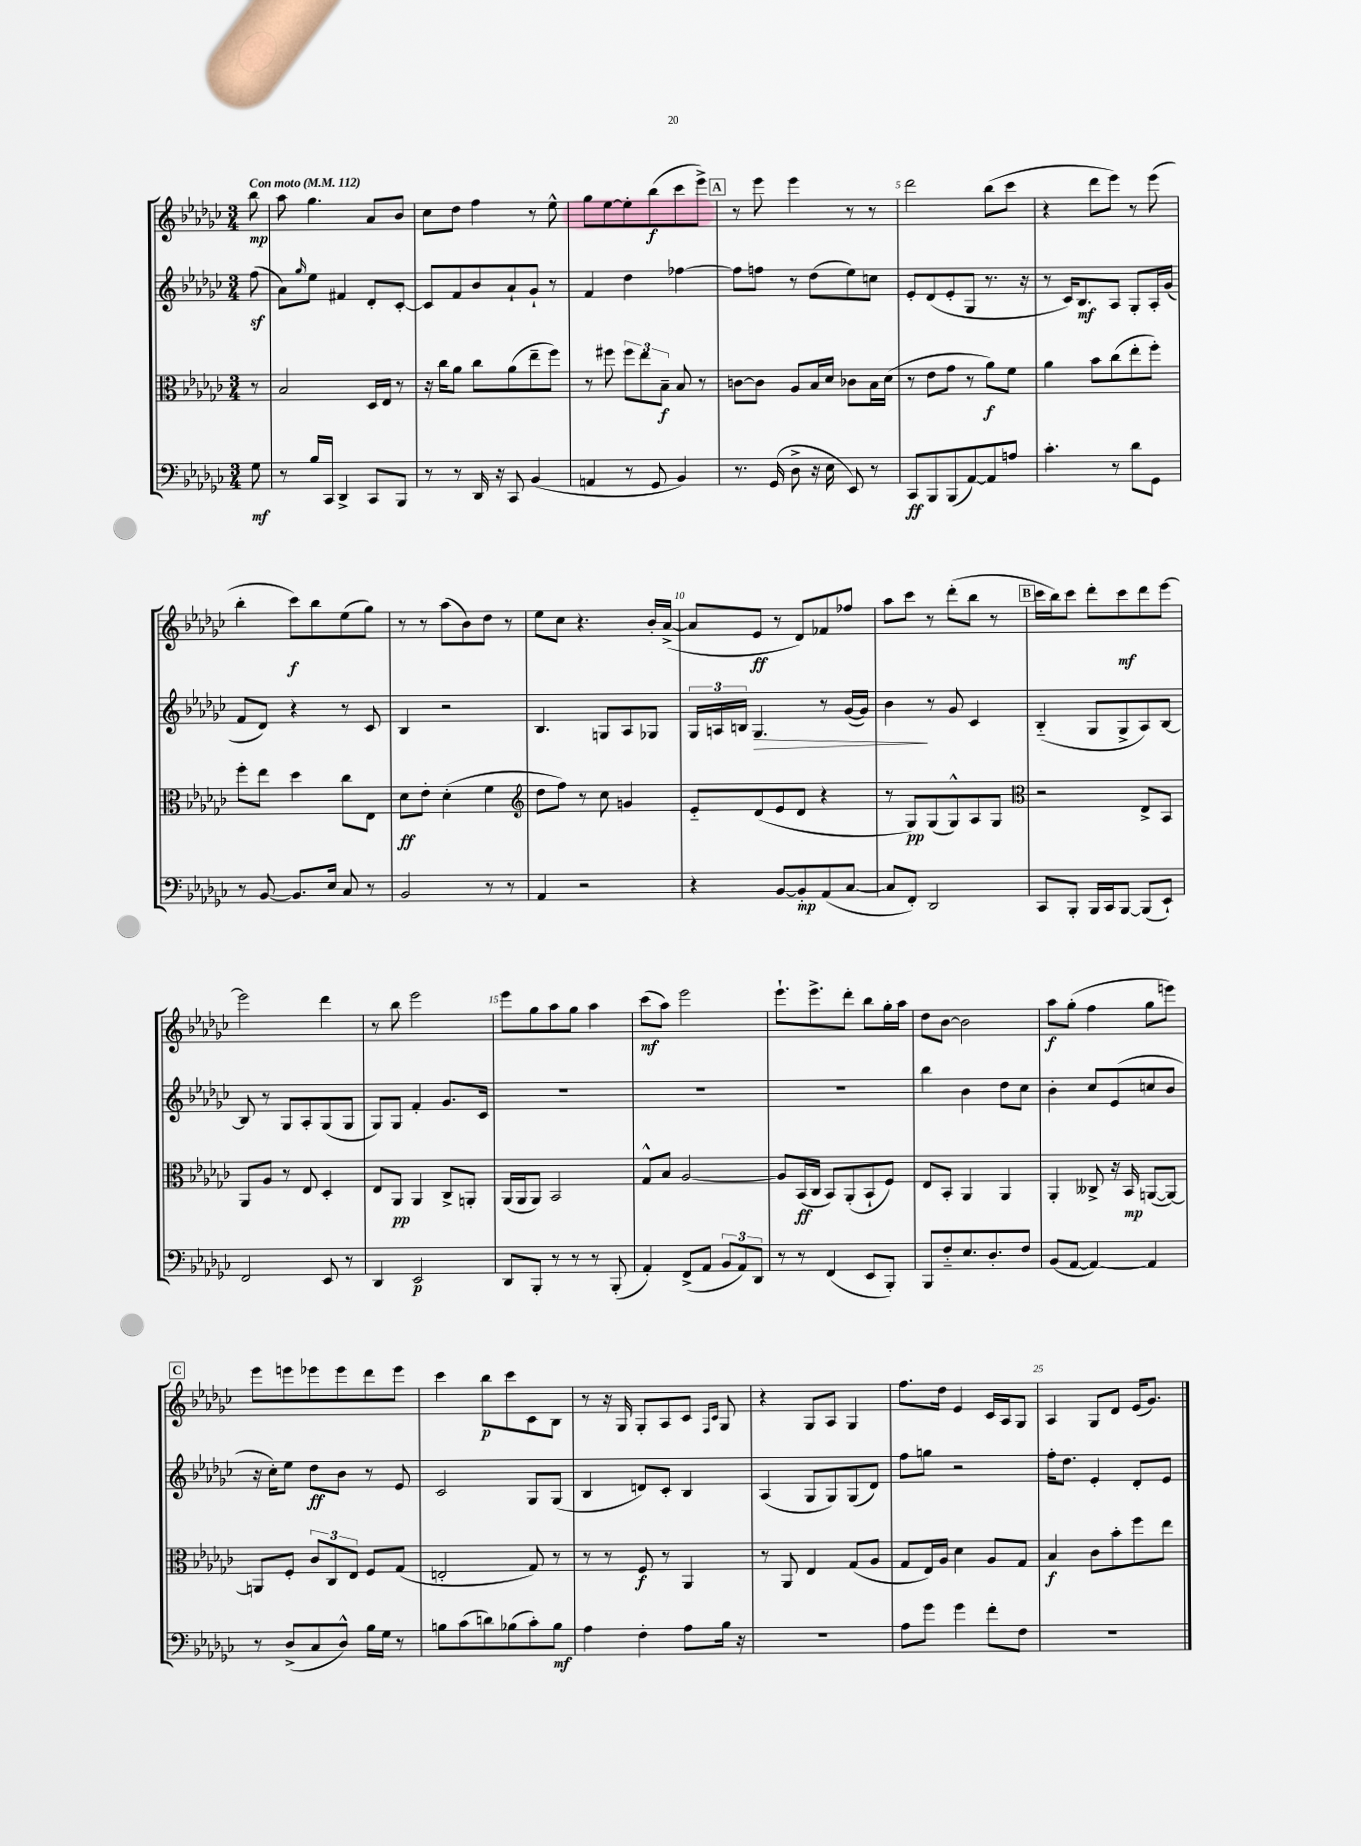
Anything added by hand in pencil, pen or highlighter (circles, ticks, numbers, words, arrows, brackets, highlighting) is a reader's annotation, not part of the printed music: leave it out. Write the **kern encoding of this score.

**kern	**dynam	**kern	**dynam	**kern	**dynam	**kern	**dynam
*part4	*part4	*part3	*part3	*part2	*part2	*part1	*part1
*staff4	*staff4	*staff3	*staff3	*staff2	*staff2	*staff1	*staff1
*clefF4	*	*clefC3	*	*clefG2	*	*clefG2	*
*k[b-e-a-d-g-c-]	*	*k[b-e-a-d-g-c-]	*	*k[b-e-a-d-g-c-]	*	*k[b-e-a-d-g-c-]	*
*M3/4	*	*M3/4	*	*M3/4	*	*M3/4	*
*MM112	*	*MM112	*	*MM112	*	*MM112	*
=	=	=	=	=	=	=	=
!	!	!	!	!	!	!LO:TX:a:B:t=Con moto	!
8G-\	mf	8r	.	(8ffz\	.	8bb-\	mp
=1	=1	=1	=1	=1	=1	=1	=1
8r	.	2B-/	.	8a-\L)	.	8aa-\	.
.	.	.	.	16qqgg-/	.	.	.
16B-/LL	.	.	.	8ee-\J	.	4.gg-\	.
16CC-/JJ	.	.	.	.	.	.	.
4DD-^/	.	.	.	4f#X/	.	.	.
8CC-/L	.	16D-/LL	.	8d-'/L	.	8a-/L	.
.	.	16E-/JJ	.	.	.	.	.
8BBB-/J	.	8r	.	[8c-'/J	.	8b-/J	.
=2	=2	=2	=2	=2	=2	=2	=2
8r	.	16r	.	8c-/L]	.	8cc-\L	.
.	.	16cc-\KL	.	.	.	.	.
8r	.	8a-\J	.	8f/	.	8dd-\J	.
16DD-/	.	8cc-\L	.	8b-/	.	4ff\	.
16r	.	.	.	.	.	.	.
8CC-/	.	(8a-\	.	8a-`/	.	.	.
(4BB-/	.	8ee-~\	.	8g-`/J	.	8r	.
.	.	8ff\J)	.	8r	.	8ee-^^\	.
=3	=3	=3	=3	=3	=3	=3	=3
4AAn/	.	8r	.	4f/	.	8gg-\L	.
.	.	8ff#X\	.	.	.	[8ee-\	.
8r	.	12ff#\L	.	4dd-\	.	8ee-'\]	.
.	.	12ee-\	.	.	.	.	.
8GG-/	.	.	.	.	.	(8bb-\	f
.	.	12B-~\J	f	.	.	.	.
4BB-/)	.	8B-/	.	[4ff-X\	.	8ccc-\	.
.	.	8r	.	.	.	8eee-^\J)	.
!!LO:REH:place=s1:t=A
=4	=4	=4	=4	=4	=4	=4	=4
8.r	.	[8cn\L	.	8ff-\L]	.	8r	.
.	.	8c\J]	.	8ffn\J	.	8eee-\	.
(16GG-/	.	.	.	.	.	.	.
8D-^\	.	8A-/L	.	8r	.	4eee-\	.
16r	.	16B-/L	.	(8dd-\L	.	.	.
16E-\	.	16d-/JJ	.	.	.	.	.
8EE-/)	.	8c-X\L	.	8ee-\)	.	8r	.
8r	.	16B-\L	.	8ccn\J	.	8r	.
.	.	(16d-\JJ	.	.	.	.	.
=5	=5	=5	=5	=5	=5	=5	=5
8CC-/L	ff	8r	.	8e-'/L	.	2ddd-\	.
8BBB-/	.	8e-\L	.	(8d-/	.	.	.
(8BBB-/	.	8g-\J	.	8e-'/	.	.	.
[8AA-/)	.	8r	.	8G-/J	.	.	.
8AA-/]	.	8a-\L)	f	8.r	.	(8bb-\L	.
8An/J	.	8f\J	.	.	.	8ccc-\J	.
.	.	.	.	16r	.	.	.
=6	=6	=6	=6	=6	=6	=6	=6
4.c-'\	.	4a-\	.	8r	.	4r	.
.	.	.	.	16c-/KL)	.	.	.
.	.	.	.	8.B-/	mf	.	.
.	.	8b-\L	.	.	.	8ddd-\L	.
8r	.	(8cc-\	.	8A-/J	.	8eee-\J)	.
8d-\L	.	8ee-'\	.	8G-'/L	.	8r	.
8GG-\J	.	8ff'\J)	.	16A-'/L	.	(8eee-\	.
.	.	.	.	(16g-/JJ	.	.	.
!!LO:LB:g=z
=7	=7	=7	=7	=7	=7	=7	=7
8r	.	8ff'\L	.	8f/L	.	4bb-'\	.
[8BB-/	.	8ee-\J	.	8d-/J)	.	.	.
8.BB-/L]	.	4dd-\	.	4r	.	8ccc-\L)	f
.	.	.	.	.	.	8bb-\	.
16E-/Jk	.	.	.	.	.	.	.
8C-/	.	8cc-\L	.	8r	.	(8ee-\	.
8r	.	8E-\J	.	8c-/	.	8gg-\J)	.
=8	=8	=8	=8	=8	=8	=8	=8
2BB-/	.	8d-\L	ff	4B-/	.	8r	.
.	.	8e-'\J	.	.	.	8r	.
.	.	(4d-'\	.	2r	.	(8aa-\L	.
.	.	.	.	.	.	8b-\)	.
8r	.	4f\	.	.	.	8dd-\J	.
8r	.	.	.	.	.	8r	.
=9	=9	=9	=9	=9	=9	=9	=9
*	*	*clefG2	*	*	*	*	*
4AA-/	.	8dd-\L	.	4.B-/	.	8ee-\L	.
.	.	8ff\J)	.	.	.	8cc-\J	.
2r	.	8r	.	.	.	4.r	.
.	.	8cc-\	.	8Gn/L	.	.	.
.	.	4gn/	.	8A-/	.	.	.
.	.	.	.	8G-X/J	.	16b-'/LL	.
.	.	.	.	.	.	([16a-^/JJ	.
=10	=10	=10	=10	=10	=10	=10	=10
4r	.	8e-/L	.	24G-/LL	.	8a-/L]	.
.	.	.	.	24An/	.	.	.
.	.	.	.	24Bn/JJ	.	.	.
!	!	!	!	!	!LO:HP:b	!	!
.	.	(8d-/	.	4.G-/	>	8e-/J	ff
[8BB-/L	.	8e-/	.	.	.	8r	.
8BB-'/]	mp	8d-/J	.	.	.	8d-/L)	.
(8AA-/	.	4r	.	8r	.	8f-X/	.
[8C-/J	.	.	.	([16g-/LL	.	8ff-X/J	.
.	.	.	.	16g-/JJ])	.	.	.
=11	=11	=11	=11	=11	=11	=11	=11
8C-/L]	.	8r	.	4b-\	.	8aa-\L	.
8FF'/J)	.	8G-/L)	pp	.	.	8ccc-\J	.
2DD-/	.	(8G-/	.	8r	]	8r	.
.	.	8G-^^/)	.	8g-/	.	(8ddd-'\L	.
.	.	8A-/	.	4c-/	.	8bb-\J	.
.	.	8G-/J	.	.	.	8r	.
!!LO:REH:place=s1:t=B
=12	=12	=12	=12	=12	=12	=12	=12
*	*	*clefC3	*	*	*	*	*
8CC-/L	.	2r	.	(4B-/	.	16ccc-\LL	.
.	.	.	.	.	.	16bb-\J)	.
8BBB-'/J	.	.	.	.	.	8ccc-\J	.
16BBB-/LL	.	.	.	8G-/L	.	8ddd-'\L	.
16CC-/J	.	.	.	.	.	.	.
[8BBB-/J	.	.	.	8G-^/	.	8ccc-\	mf
(8BBB-/L]	.	8E-^/L	.	8A-/)	.	8ddd-\	.
8EE-`/J)	.	8BB-/J	.	[8B-/J	.	[8eee-\J	.
!!LO:LB:g=z
=13	=13	=13	=13	=13	=13	=13	=13
2FF/	.	8AA-/L	.	8B-/]	.	2eee-\]	.
.	.	8A-/J	.	8r	.	.	.
.	.	8r	.	8G-/L	.	.	.
.	.	8E-/	.	8A-'/	.	.	.
8EE-/	.	4D-'/	.	(8G-/	.	4ddd-\	.
8r	.	.	.	8G-/J	.	.	.
=14	=14	=14	=14	=14	=14	=14	=14
4DD-/	.	8E-/L	.	8G-/L)	.	8r	.
.	.	8AA-/J	pp	8G-/J	.	8bb-\	.
2EE-/	p	4AA-/	.	4f'/	.	2eee-\	.
.	.	8C-^/L	.	8.g-/L	.	.	.
.	.	8AAn'/J	.	.	.	.	.
.	.	.	.	16c-/Jk	.	.	.
=15	=15	=15	=15	=15	=15	=15	=15
8DD-/L	.	(16AA-/LL	.	2.r	.	8eee-\L	.
.	.	16AA-/J	.	.	.	.	.
8BBB-'/J	.	8AA-/J)	.	.	.	8gg-\	.
8r	.	2BB-/	.	.	.	8aa-\	.
8r	.	.	.	.	.	8gg-\J	.
8r	.	.	.	.	.	4aa-\	.
(8BBB-'/	.	.	.	.	.	.	.
=16	=16	=16	=16	=16	=16	=16	=16
4AA-'/)	.	8G-^^/L	.	2.r	.	(8ccc-\L	mf
.	.	8B-/J	.	.	.	8aa-\J)	.
(8FF^/L	.	[2A-/	.	.	.	2eee-\	.
8AA-/J	.	.	.	.	.	.	.
12BB-/L	.	.	.	.	.	.	.
12AA-/)	.	.	.	.	.	.	.
12DD-/J	.	.	.	.	.	.	.
=17	=17	=17	=17	=17	=17	=17	=17
8r	.	8A-/L]	.	2.r	.	8.eee-`\L	.
8r	.	(16BB-/L	ff	.	.	.	.
.	.	16C-/JJ	.	.	.	8.eee-^\	.
(4FF/	.	8BB-/L)	.	.	.	.	.
.	.	(8AA-'/	.	.	.	8ddd-'\J	.
8EE-/L	.	8BB-`/	.	.	.	8bb-\L	.
8BBB-'/J)	.	8F/J)	.	.	.	16gg-'\L	.
.	.	.	.	.	.	16aa-\JJ	.
=18	=18	=18	=18	=18	=18	=18	=18
8BBB-/L	.	8E-/L	.	4bb-\	.	8dd-\L	.
8F/	.	8BB-'/J	.	.	.	[8b-\J	.
8.E-/	.	4AA-/	.	4b-\	.	2b-\]	.
8.D-'/	.	.	.	.	.	.	.
.	.	4AA-/	.	8dd-\L	.	.	.
8F/J	.	.	.	8cc-\J	.	.	.
=19	=19	=19	=19	=19	=19	=19	=19
(8BB-/L	.	4AA-'/	.	4b-'\	.	8aa-\L	f
[8AA-/J	.	.	.	.	.	(8gg-'\J	.
4AA-/_)	.	8C--X^/	.	8cc-/L	.	4ff\	.
.	.	16r	.	(8e-/	.	.	.
.	.	16BB-/	mp	.	.	.	.
4AA-/]	.	([8AAn/L	.	8ccn/	.	8gg-\L	.
.	.	8AA/J_)	.	8b-/J	.	8eeen\J)	.
!!LO:LB:g=z
!!LO:REH:place=s1:t=C
=20	=20	=20	=20	=20	=20	=20	=20
8r	.	8AAn/L]	.	16r	.	8eee-\L	.
.	.	.	.	16cc-'\KL)	.	.	.
(8D-^/L	.	8F'/J	.	8ee-\J	.	8eeen\	.
8C-/	.	12c-/L	.	8dd-\L	ff	8eee-X\	.
.	.	12C-/	.	.	.	.	.
8D-^^/J)	.	.	.	8b-\J	.	8eee-\	.
.	.	12E-/J	.	.	.	.	.
16B-\LL	.	8F/L	.	8r	.	8ddd-\	.
16G-\JJ	.	.	.	.	.	.	.
8r	.	(8G-/J	.	8e-/	.	8eee-\J	.
=21	=21	=21	=21	=21	=21	=21	=21
8Bn\L	.	2En'/	.	2c-/	.	4ccc-\	.
(8c-\	.	.	.	.	.	.	.
8dn\)	.	.	.	.	.	8bb-\L	p
(8B-X\	.	.	.	.	.	8ccc-\	.
8c-'\)	.	8G-/)	.	8G-/L	.	8c-\	.
8B-\J	mf	8r	.	(8G-/J	.	8B-\J	.
=22	=22	=22	=22	=22	=22	=22	=22
4A-\	.	8r	.	4B-/	.	8r	.
.	.	8r	.	.	.	16r	.
.	.	.	.	.	.	16G-/	.
4F'\	.	8F/	f	8dn/L)	.	8G-'/L	.
.	.	8r	.	8c-'/J	.	8A-/	.
8A-\L	.	4AA-/	.	4B-/	.	8c-/J	.
.	.	.	.	.	.	16qqF/LL	.
.	.	.	.	.	.	16qqc-/JJ	.
16B-\Jk	.	.	.	.	.	8G-/	.
16r	.	.	.	.	.	.	.
=23	=23	=23	=23	=23	=23	=23	=23
2.r	.	8r	.	(4A-/	.	4r	.
.	.	8AA-/	.	.	.	.	.
.	.	4E-/	.	8G-/L	.	8G-/L	.
.	.	.	.	8G-/)	.	8A-/J	.
.	.	(8G-/L	.	(8G-/	.	4G-/	.
.	.	8A-/J	.	8d-/J)	.	.	.
=24	=24	=24	=24	=24	=24	=24	=24
8A-\L	.	8G-/L	.	8ff\L	.	8.ff\L	.
8g-\J	.	16E-/L)	.	8ggn\J	.	.	.
.	.	16A-/JJ	.	.	.	16dd-\Jk	.
4g-\	.	4d-\	.	2r	.	4e-/	.
8f'\L	.	8A-/L	.	.	.	16c-/LL	.
.	.	.	.	.	.	16A-/J	.
8F\J	.	8G-/J	.	.	.	8G-/J	.
=25	=25	=25	=25	=25	=25	=25	=25
2.r	.	4B-/	f	16ff'\KL	.	4A-/	.
.	.	.	.	8.dd-\J	.	.	.
.	.	8c-\L	.	4e-'/	.	8G-/L	.
.	.	8b-'\	.	.	.	8d-/J	.
.	.	8ff\	.	8d-'/L	.	(16e-/KL	.
.	.	.	.	.	.	8.g-/J)	.
.	.	8ee-\J	.	8e-/J	.	.	.
==	==	==	==	==	==	==	==
*-	*-	*-	*-	*-	*-	*-	*-
